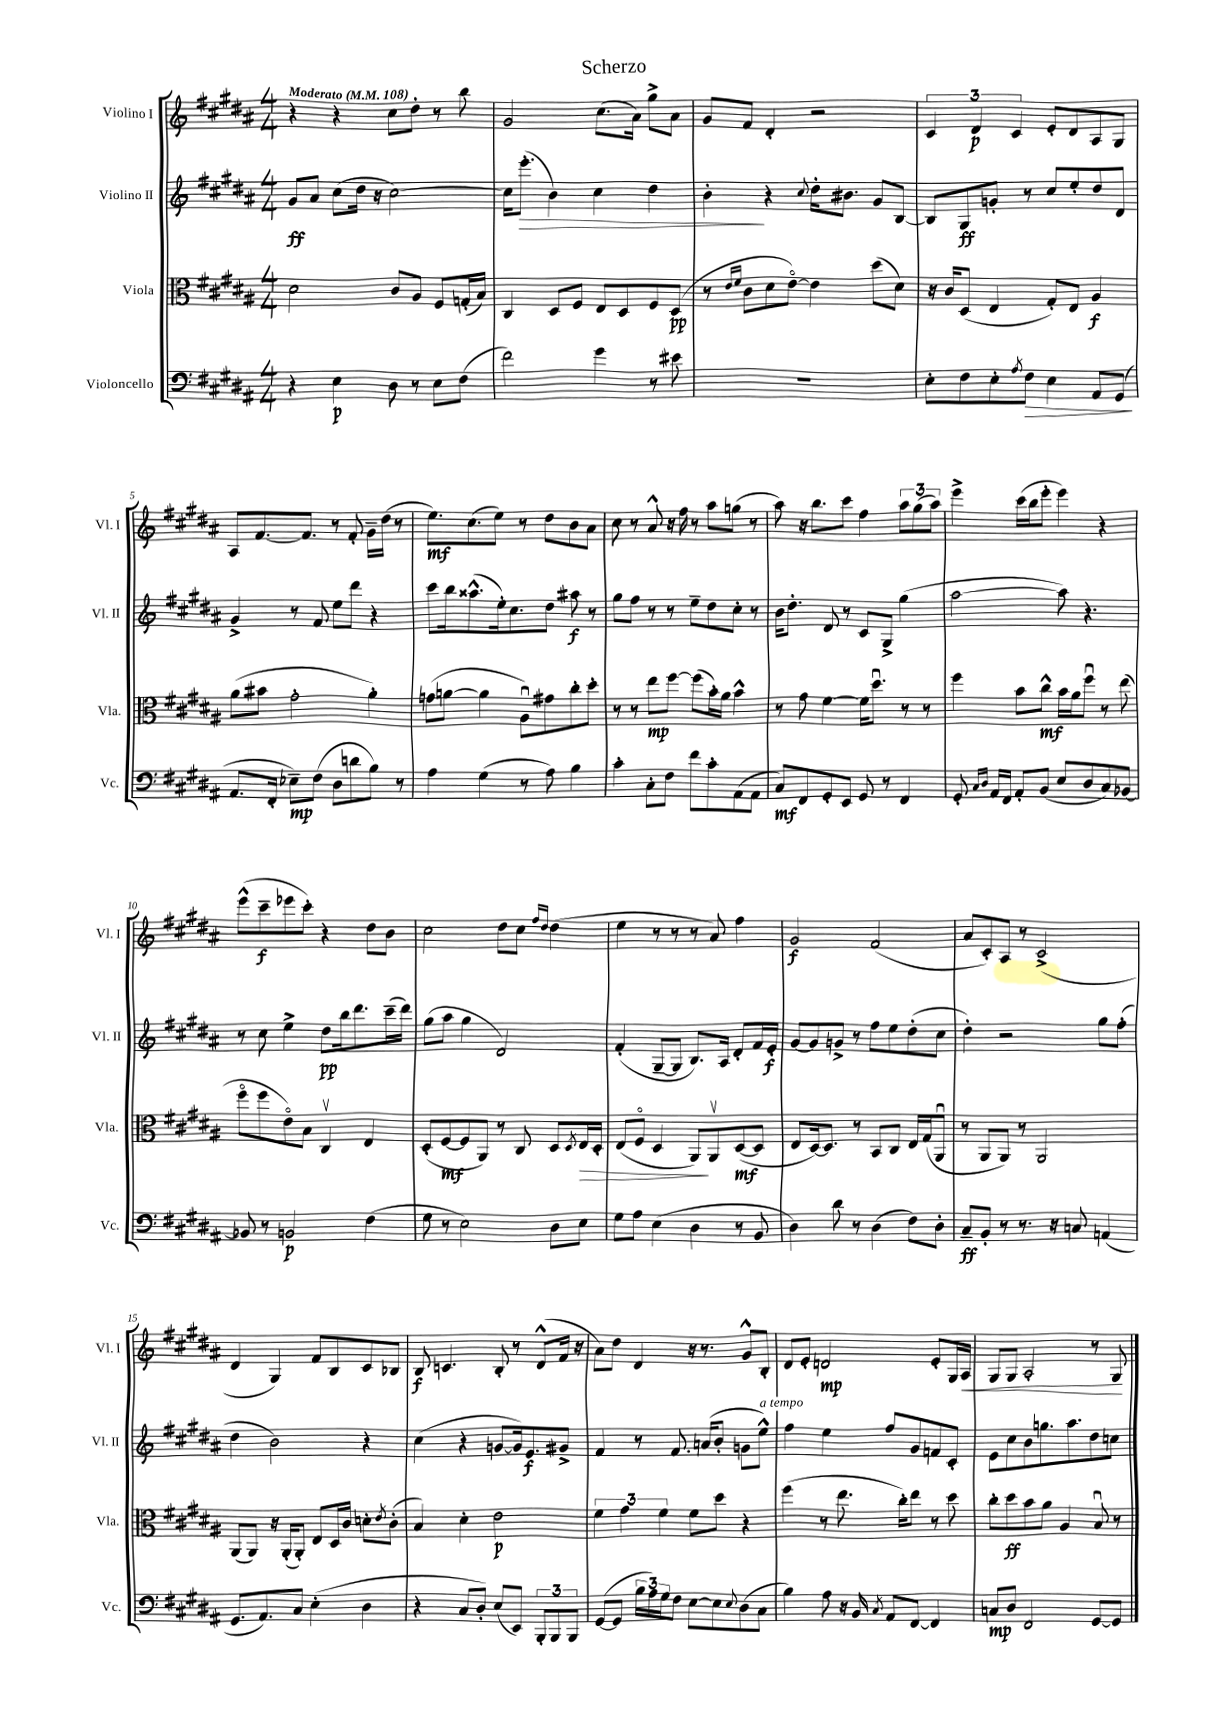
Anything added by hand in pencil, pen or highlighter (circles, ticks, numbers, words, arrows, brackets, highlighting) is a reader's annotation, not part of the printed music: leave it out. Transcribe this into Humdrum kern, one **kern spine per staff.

**kern	**kern	**kern	**kern
*staff4	*staff3	*staff2	*staff1
*clefF4	*clefC3	*clefG2	*clefG2
*k[f#c#g#d#a#]	*k[f#c#g#d#a#]	*k[f#c#g#d#a#]	*k[f#c#g#d#a#]
*M4/4	*M4/4	*M4/4	*M4/4
*MM108	*MM108	*MM108	*MM108
4r	2d#	8g#	4r
.	.	8a#	.
4E	.	(8cc#	4r
.	.	16dd#	.
.	.	16r	.
8D#	8c#	[2cc#)	8cc#
8r	8A#	.	8dd#'
8E	8F#	.	8r
(8F#	(16G'	.	8bb
.	16B)	.	.
=	=	=	=
2f#)	4C#	16cc#]	2g#
.	.	(8.eee'	.
.	8D#	4b)	.
.	8F#	.	.
4g#	8E	4cc#	(8.cc#
.	8D#	.	.
.	.	.	16a#)
8r	8F#	4dd#	8gg#^
8e#	(8D#	.	8a#
=	=	=	=
1r	8r	4b'	8g#
.	16qqe	.	.
.	16qqf#	.	.
.	8c#	.	8f#
.	8d#	4r	4d#'
.	[8eo)	.	.
.	.	8qqcc#	.
.	4e]	16dd#'	2r
.	.	8.b#	.
.	(8dd#	8g#	.
.	8d#)	[8B	.
=	=	=	=
8E'	16r	8B]	6c#
.	16c#	.	.
8F#	(8D#	8G#	.
.	.	.	6d#
8E'	4E	8g'	.
.	.	.	6c#
8qA#	.	.	.
8F#	.	8r	.
4E	8G#')	8cc#	8e'
.	8E	8ee'	8d#
8AA#	4A#	8dd#	8A#
(8GG#	.	8d#	8G#
=	=	=	=
8.AA#	(8a#	4g#^	8A#
.	8b#	.	[8.f#
16FF#'	.	.	.
8E-~)	2g#'	8r	.
.	.	.	8.f#]
(8F#	.	8f#	.
8D#	.	8ee	8r
8d	.	8ddd#	8f#'
8B)	4a#')	4r	16g#~
.	.	.	(16dd#
8r	.	.	8r
=	=	=	=
4A#	(8g	8ccc#	8.ee)
.	[8a	16bb	.
.	.	(8.aa##^^	(8.cc#
(4G#	4a]	.	.
.	.	16ee')	8ee)
.	.	8.cc#	.
8r	8A#u)	.	8r
8A#)	8g#	8dd#	8dd#
4B	8cc#'	8aa#	8b
.	8dd#'	8r	8a#
=	=	=	=
4c#'	8r	8gg#	8cc#
.	8r	8ff#	8r
8C#'	8ee	8r	8a#^^
8F#	[8ff#	8r	16r
.	.	.	16ff#
8f#	(8ff#]	8ee~	8r
8c#'	16b')	8dd#	8aa#
.	16a#	.	.
(8AA#	4b^^	8cc#'	(8gg
8AA#	.	8r	8r
=	=	=	=
8C#)	8r	16b	8aa#)
.	.	8.dd#'	.
8FF#	8g#	.	16r
.	.	.	8.bb
8GG#'	[4f#	8d#	.
8EE	.	8r	8ccc#
8GG#	16f#]	8c#	4ff#
.	8.dd#u	.	.
8r	.	8G#^	.
4FF#	8r	(4gg#	12aa#
.	.	.	(12gg#
.	8r	.	.
.	.	.	12aa#)
=	=	=	=
8GG#'	4ff#	[2aa#	4eee^
16qqC#	.	.	.
16qqD#	.	.	.
16AA#	.	.	.
16FF#	.	.	.
8AA#'	8b	.	(16ccc#
.	.	.	16bb
(8BB	8cc#^^	.	8eee'
8E	16b	8aa#])	4eee)
.	16a#	.	.
8D#	8ff#u	4.r	.
8C#)	8r	.	4r
[8BB-	(8ee	.	.
=	=	=	=
8BB-]	8ff#o	8r	(8eee^^
8r	8ff#	8cc#	8ccc#~
2BB	8eo)	4ee^	8eee-
.	8B	.	8ccc#')
.	4C#v	8dd#	4r
.	.	16bb	.
.	.	8.ddd#	.
(4F#	4E	.	8dd#
.	.	(16ccc#~	8b
.	.	16ddd#)	.
=	=	=	=
8G#	(8D#'	(8gg#	2cc#
8r	[8F#	8aa#	.
2E)	8F#]	4gg#	.
.	8AA#)	.	.
.	8r	2d#)	8dd#
.	8C#	.	8cc#
.	.	.	16qqff#
.	.	.	16qqdd#
8D#	8D#	.	(4dd#
.	8qD#	.	.
8E	16E	.	.
.	16D#'	.	.
=	=	=	=
8G#	(8E	(4f#'	4ee
8A#	8F#o	.	.
(4E	4D#	[8G#~	8r
.	.	8G#]	8r
4D#	8AA#)	8.B)	8r
.	8AA#v	.	8a#)
.	.	16A#	.
8r	([8D#	8d#'	4ff#
8BB	8D#]	16f#	.
.	.	16e'	.
=	=	=	=
4D#)	8E	[8g#	2g#
.	[16D#)	8g#]	.
.	8.D#]	.	.
8d#	.	8g^	.
8r	8r	8r	.
(4D#	8BB	8ff#	(2f#
.	8C#	8ee	.
8F#)	16E	(8dd#'	.
.	(16G#	.	.
8D#'	8AA#u	8cc#	.
=	=	=	=
8C#~	8r	4dd#')	8a#
8BB'	8AA#	.	8c#')
8r	8AA#)	2r	8A#
8.r	8r	.	8r
.	2AA#	.	(2c#^
16r	.	.	.
8C	.	.	.
(4AA	.	8gg#	.
.	.	(8ff#'	.
=	=	=	=
8.GG#	(8AA#	4dd#	4d#
.	8AA#)	.	.
8.AA#)	.	.	.
.	16r	2b)	4G#)
.	(16AA#'	.	.
8C#	8AA#')	.	.
(4E'	8E	.	8f#
.	16D#	.	8B
.	16c#	.	.
4D#	8d'	4r	8c#
.	8qe	.	.
.	(8c#'	.	8B-
=	=	=	=
4r	4B)	(4cc#	8B
.	.	.	4.c
8C#	4d#'	4r	.
8D#')	.	.	.
(8E	2e	[8g	8B'
8EE)	.	16g])	8r
.	.	8.e	.
12BBB'	.	.	(8d#^^
12BBB	.	.	.
.	.	8g#^	16f#
12BBB	.	.	.
.	.	.	16r
=	=	=	=
([8GG#	6f#	4f#	8a#)
8GG#]	.	.	8dd#
.	6g#	.	.
24B	.	8r	4d#
24A#)	.	.	.
24G#	6f#	.	.
8F#	.	8.f#	.
[8E	8f#	.	16r
.	.	(16a	8.r
8E]	8dd#	8b'	.
8qqE	.	.	.
(8D#	4r	8g	8g#^^
8C#	.	8ee^^)	8B'
=	=	=	=
4B)	(4ff#	4ff#	8d#
.	.	.	8e'
8A#	8r	4ee	2d
16r	8.ee	.	.
16BB	.	.	.
8qC#	.	.	.
8AA#	.	8ff#	.
.	16cc#')	.	.
[8FF#	8ee	8g#	.
4FF#]	8r	8f	8e'
.	8dd#	8c#'	16G#
.	.	.	16A#
=	=	=	=
8C	8cc#'	8e	8G#
8D#	8dd#	8cc#	8G#
2FF#	8b	8b	2A#'
.	8a#	8.gg	.
.	4A#	.	.
.	.	8.aa#	.
[8GG#	8Bu	8dd#	8r
8GG#]	8r	8cc	8G#
==	==	==	==
*-	*-	*-	*-
